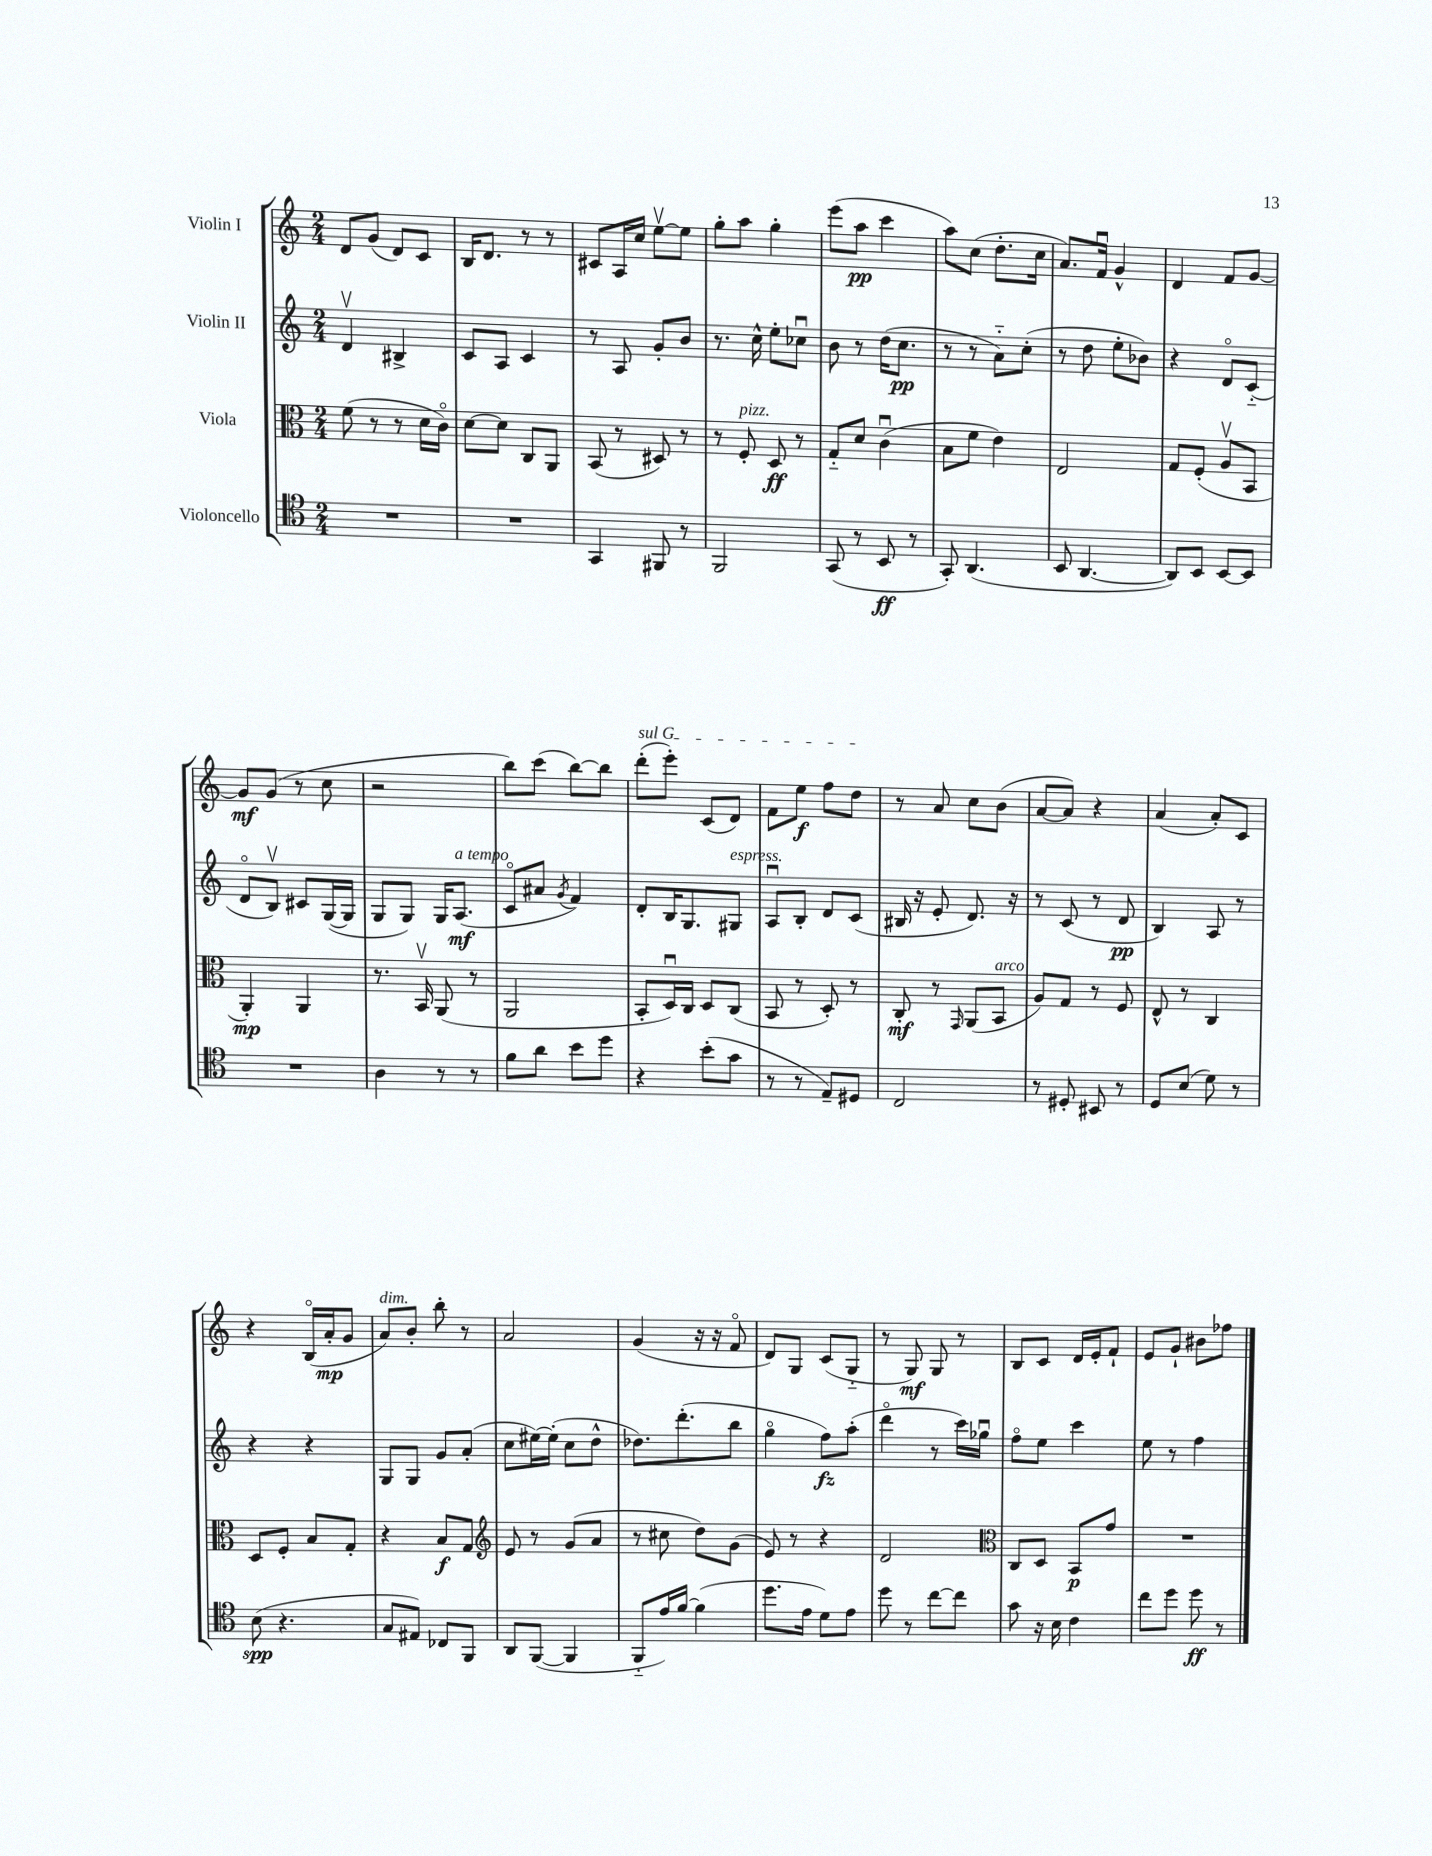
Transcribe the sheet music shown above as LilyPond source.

<<
\new StaffGroup <<
\new Staff = "s0" \with { instrumentName = "Violin I" } {
    \clef treble \key c \major \numericTimeSignature \time 2/4
    d'8 g'8( d'8) c'8 |
    b16 d'8. r8 r8 |
    cis'8 a16 c''16 e''8~\upbow e''8 |
    g''8-. a''8 g''4-. |
    e'''8( a''8\pp c'''4 |
    a''8) c''8( d''8.-. c''16 |
    a'8.) f'16\downbow g'4-^ |
    d'4 f'8 g'8~ |
    g'8\mf g'8( r8 c''8 |
    r2 |
    b''8) c'''8( b''8~) b''8 |
    \once \override TextSpanner.bound-details.left.text = \markup { \italic "sul G" } d'''8-.\startTextSpan( e'''8-.) c'8( d'8) |
    f'8 e''8\f f''8 d''8\stopTextSpan |
    r8 a'8 c''8 b'8( |
    a'8~ a'8) r4 |
    a'4( a'8-.) c'8 |
    r4 b16\flageolet( a'16-.\mp g'8 |
    a'8^\markup { \italic "dim." }) b'8-. b''8-. r8 |
    a'2 |
    g'4( r16 r16 f'8\flageolet |
    d'8) g8 c'8( g8-_ |
    r8 g8\mf) g8 r8 |
    b8 c'8 d'16 e'16-. f'8-! |
    e'8 g'8-! bis'8 fes''8 \bar "|." |
}
\new Staff = "s1" \with { instrumentName = "Violin II" } {
    \clef treble \key c \major \numericTimeSignature \time 2/4
    d'4\upbow bis4-> |
    c'8 a8 c'4 |
    r8 a8 g'8-. b'8 |
    r8. c''16-^ e''8-. ces''8\downbow |
    b'8 r8 d''16( c''8.\pp |
    r8 r8 a'8-_) c''8-.( |
    r8 d''8 e''8-. bes'8) |
    r4 d'8\flageolet c'8-_( |
    d'8\flageolet b8\upbow) cis'8 g16~( g16 |
    g8 g8) g16 a8.\mf^\markup { \italic "a tempo" }( |
    c'8\flageolet ais'8 \acciaccatura { g'8 } f'4) |
    d'8-. b16 g8. gis8^\markup { \italic "espress." } |
    a8\downbow b8-. d'8 c'8( |
    bis16 r16 e'8-. d'8.) r16 |
    r8 c'8( r8 d'8\pp |
    b4) a8 r8 |
    r4 r4 |
    g8 g8 g'8 a'8-.( |
    c''8 eis''16~) eis''16-.( c''8 d''8-^ |
    des''8.) d'''8.-.( b''8 |
    g''4\flageolet f''8\fz) a''8-.( |
    d'''4\flageolet r8 c'''16) ges''16\downbow |
    f''8\flageolet e''8 c'''4 |
    e''8 r8 f''4 \bar "|." |
}
\new Staff = "s2" \with { instrumentName = "Viola" } {
    \clef alto \key c \major \numericTimeSignature \time 2/4
    f'8( r8 r8 d'16 c'16\flageolet) |
    d'8~ d'8 c8 a,8 |
    b,8( r8 dis8) r8 |
    r8 f8-.^\markup { \italic "pizz." } d8\ff r8 |
    g8-_ d'8 c'4\downbow( |
    b8 f'8 e'4) |
    e2 |
    g8 f8-.( a8\upbow b,8 |
    a,4-.\mp) a,4 |
    r8. b,16\upbow a,8( r8 |
    a,2 |
    b,8-. d16\downbow) c16 d8 c8( |
    b,8 r8 d8-.) r8 |
    c8-.\mf r8 \grace { g,16 } a,8( b,8^\markup { \italic "arco" } |
    a8) g8 r8 f8 |
    e8-^ r8 c4 |
    d8 f8-. b8 g8-. |
    r4 b8\f g8 |
    \clef treble e'8 r8 g'8( a'8 |
    r8 cis''8 d''8) g'8( |
    e'8) r8 r4 |
    d'2 |
    \clef alto c8 d8 b,8\p g'8 |
    R2 \bar "|." |
}
\new Staff = "s3" \with { instrumentName = "Violoncello" } {
    \clef tenor \key c \major \numericTimeSignature \time 2/4
    R2 |
    R2 |
    g,4 fis,8 r8 |
    f,2 |
    g,8( r8 b,8\ff r8 |
    g,8-.) a,4.( |
    b,8 a,4.~ |
    a,8) b,8 b,8~ b,8 |
    R2 |
    a4 r8 r8 |
    f'8 a'8 b'8 d''8 |
    r4 b'8-.( g'8 |
    r8 r8 e8--) dis8 |
    c2 |
    r8 dis8-. bis,8 r8 |
    d8 b8( d'8) r8 |
    b8\spp( r4. |
    g8 eis8) ces8 f,8 |
    a,8 f,8~( f,4 |
    f,8-_ e'16) f'16~ f'4( |
    d''8. e'16 d'8) e'8 |
    d''8 r8 c''8~ c''8 |
    g'8 r16 b16 c'4 |
    c''8 d''8 d''8\ff r8 \bar "|." |
}
>>
>>
\layout { \context { \Score \remove "Bar_number_engraver" } }
